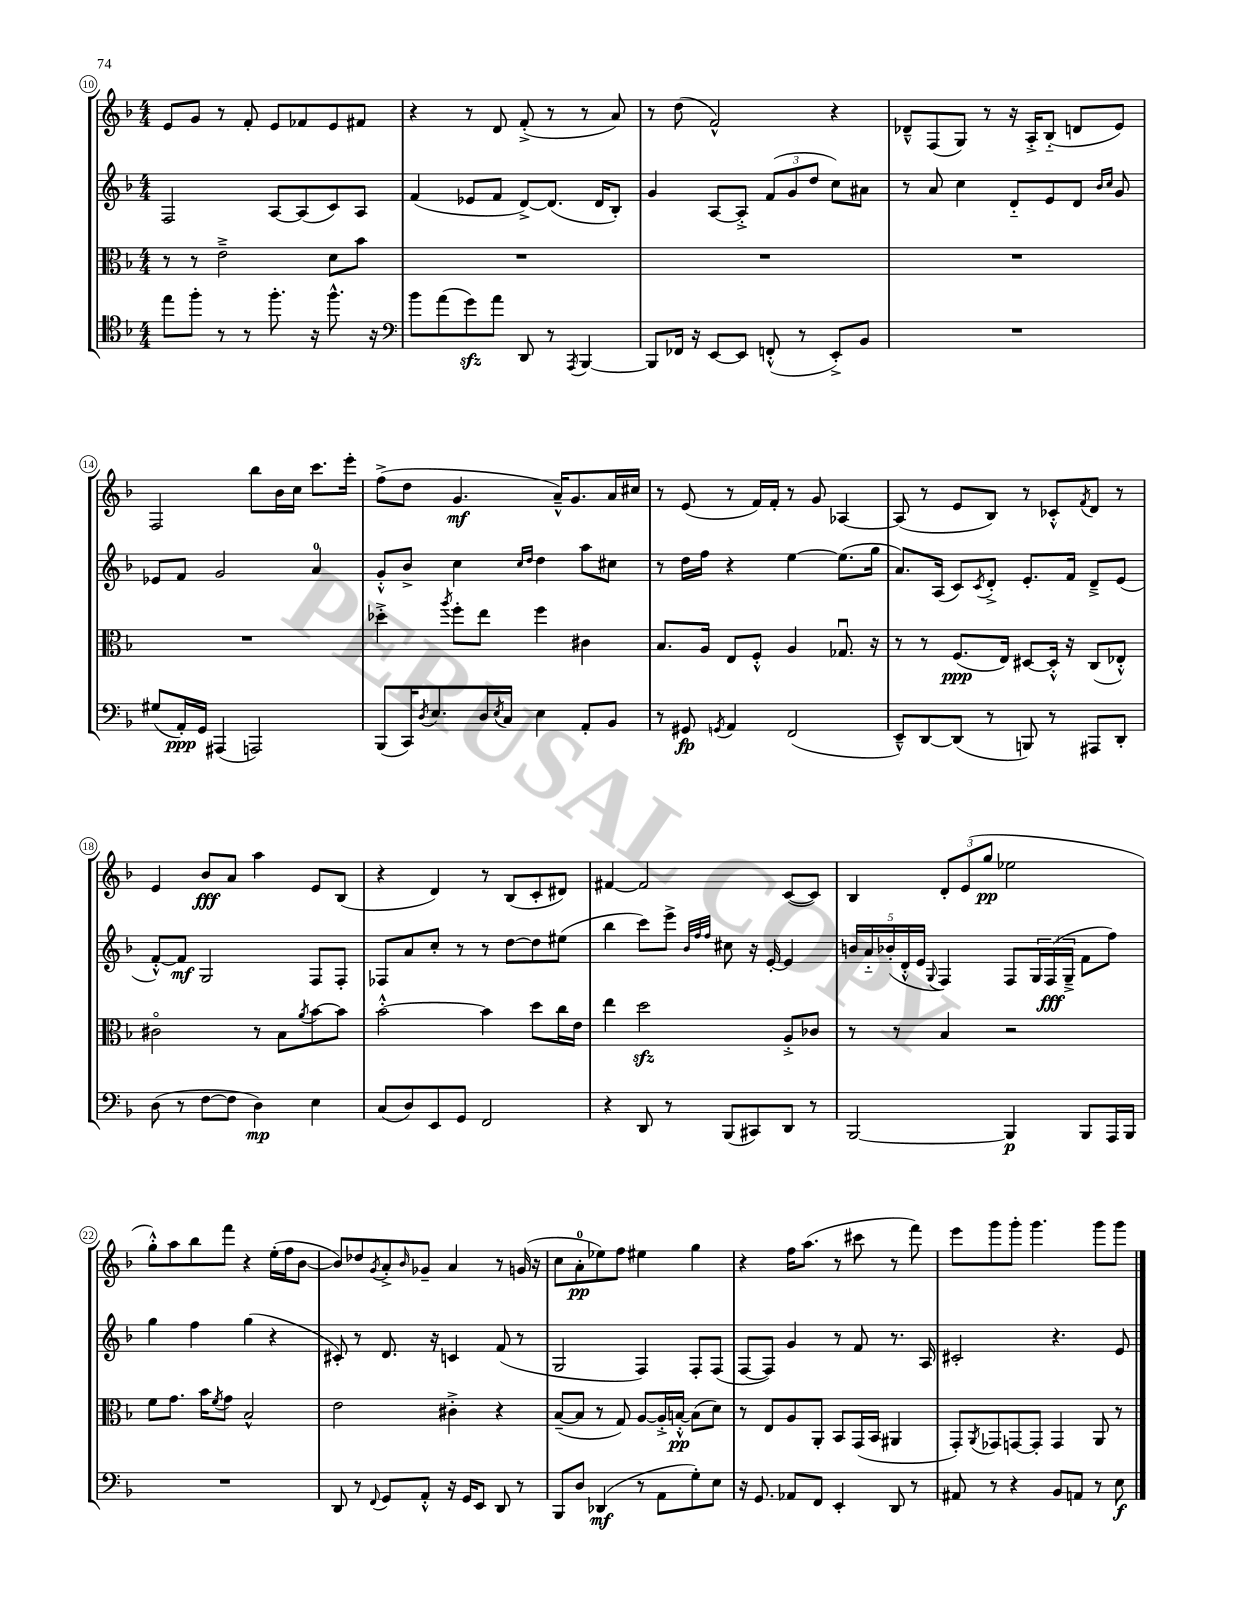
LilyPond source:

<<
\new StaffGroup <<
\new Staff = "s0" {
    \clef treble \key f \major \numericTimeSignature \time 4/4
    e'8 g'8 r8 f'8-. e'8 fes'8 e'8 fis'8 |
    r4 r8 d'8 f'8-.->( r8 r8 a'8) |
    r8 d''8( f'2-^) r4 |
    des'8---^ f8( g8) r8 r16 a16-.-> bes8-_( d'8 e'8) |
    f2 bes''8 bes'16 c''16 c'''8. e'''16-. |
    f''8->( d''8 g'4.\mf a'16---^) g'8. a'16 cis''16 |
    r8 e'8( r8 f'16) f'16-. r8 g'8 aes4~ |
    aes8( r8 e'8 bes8) r8 ces'8-.-^ \acciaccatura { f'8 } d'8 r8 |
    e'4 bes'8\fff a'8 a''4 e'8 bes8( |
    r4 d'4) r8 bes8( c'8-. dis'8) |
    fis'4~ fis'2 c'8~( c'8) |
    bes4 \tuplet 3/2 { d'8-. e'8( g''8\pp } ees''2 |
    g''8-.-^) a''8 bes''8 f'''8 r4 e''16-.( f''16 bes'8~ |
    bes'8) des''8 \acciaccatura { g'8 } a'8-.-> \grace { bes'16 } ges'8-- a'4 r8 g'16( r16 |
    c''8 a'8-0-.\pp ees''8) f''8 eis''4 g''4 |
    r4 f''16 a''8.( r8 cis'''8 r8 f'''8) |
    e'''8 g'''8 g'''8-. g'''4. g'''8 g'''8 \bar "|." |
}
\new Staff = "s1" {
    \clef treble \key f \major \numericTimeSignature \time 4/4
    f2 a8~ a8( c'8) a8 |
    f'4( ees'8 f'8 d'8~->) d'8.( d'16 bes8-.) |
    g'4 a8~ a8-.-> \tuplet 3/2 { f'8( g'8 d''8 } c''8) ais'8 |
    r8 a'8 c''4 d'8-_ e'8 d'8 \grace { bes'16 c''16 } g'8 |
    ees'8 f'8 g'2 a'4-0 |
    g'8-.-^ bes'8-> c''4 \grace { c''16 d''16 } d''4 a''8 cis''8 |
    r8 d''16 f''16 r4 e''4~ e''8.( g''16 |
    a'8.) a16( c'8) \acciaccatura { c'8 } d'8-.-> e'8.-. f'16 d'8---> e'8( |
    f'8~-.-^) f'8\mf g2 f8 f8-. |
    fes8 a'8 c''8-. r8 r8 d''8~ d''8 eis''8( |
    bes''4 c'''8) e'''8-> \grace { bes'32 f''32 f''32 } cis''8 r16 e'16~-. e'4 |
    \tuplet 5/4 { b'16 a'16-_ bes'16-.( d'16-.-^ e'16 } \appoggiatura { g8 } f4) f8 \tuplet 3/2 { g16 f16\fff( g16---> } f'8 f''8) |
    g''4 f''4 g''4( r4 |
    cis'8-.) r8 d'8. r16 c'4 f'8( r8 |
    g2 f4) f8-. f8( |
    f8~ f8) g'4 r8 f'8 r8. a16 |
    cis'2-. r4. e'8 \bar "|." |
}
\new Staff = "s2" {
    \clef alto \key f \major \numericTimeSignature \time 4/4
    r8 r8 e'2---> d'8 bes'8 |
    R1 |
    R1 |
    R1 |
    R1 |
    des''4-.-> \acciaccatura { a''8 } f''8-. e''8 f''4 cis'4 |
    bes8. a16 e8 f8-.-^ a4 ges8.\downbow r16 |
    r8 r8 f8.\ppp( e16) dis8~ dis16-.-^ r16 c8( ees8-.-^) |
    cis'2\flageolet r8 bes8 \acciaccatura { a'8 } bes'8~ bes'8 |
    bes'2~-.-^ bes'4 d''8 c''16 e'16 |
    e''4 d''2\sfz a8-.-> ces'8 |
    r8 r8 bes4 r2 |
    f'8 g'8. bes'16 \acciaccatura { f'8 } g'8 bes2-^ |
    e'2 cis'4-.-> r4 |
    bes8~--( bes8 r8 g8) a8~ a16-.-> b16~-.-^\pp b8( d'8) |
    r8 e8 a8 a,8-. bes,8 g,16( bes,16 ais,4 |
    g,8-.) \acciaccatura { a,8 } ges,8 g,8~ g,8-. g,4 a,8 r8 \bar "|." |
}
\new Staff = "s3" {
    \clef tenor \key f \major \numericTimeSignature \time 4/4
    e''8 f''8-. r8 r8 f''8.-. r16 f''8.-^ r16 |
    \clef bass bes'8 a'8( g'8\sfz) a'8 d,8 r8 \acciaccatura { a,,8 } bes,,4~ |
    bes,,8 fes,16 r16 e,8~ e,8 f,8-.-^( r8 e,8-.->) bes,8 |
    R1 |
    gis8( a,16-.\ppp) g,16 ais,,4( a,,2) |
    bes,,8( c,16) \acciaccatura { d8 } e8. d16 \acciaccatura { e8 } c16 e4 a,8-. bes,8 |
    r8 gis,8\fp \acciaccatura { g,8 } a,4 f,2( |
    e,8---^) d,8~ d,8( r8 b,,8) r8 ais,,8 d,8-. |
    d8( r8 f8~ f8 d4\mp) e4 |
    c8( d8) e,8 g,8 f,2 |
    r4 d,8 r8 bes,,8( cis,8) d,8 r8 |
    bes,,2~ bes,,4\p bes,,8 a,,16 bes,,16 |
    R1 |
    d,8 r8 \appoggiatura { f,8 } g,8 a,8-.-^ r16 g,16 e,8 d,8 r8 |
    bes,,8 d8 des,4\mf( r8 a,8 g8-.) e8 |
    r16 g,8. aes,8 f,8 e,4-. d,8 r8 |
    ais,8 r8 r4 bes,8 a,8 r8 e8\f \bar "|." |
}
>>
>>
\layout { \context { \Score currentBarNumber = #10 \override BarNumber.stencil = #(make-stencil-circler 0.1 0.3 ly:text-interface::print) } }
